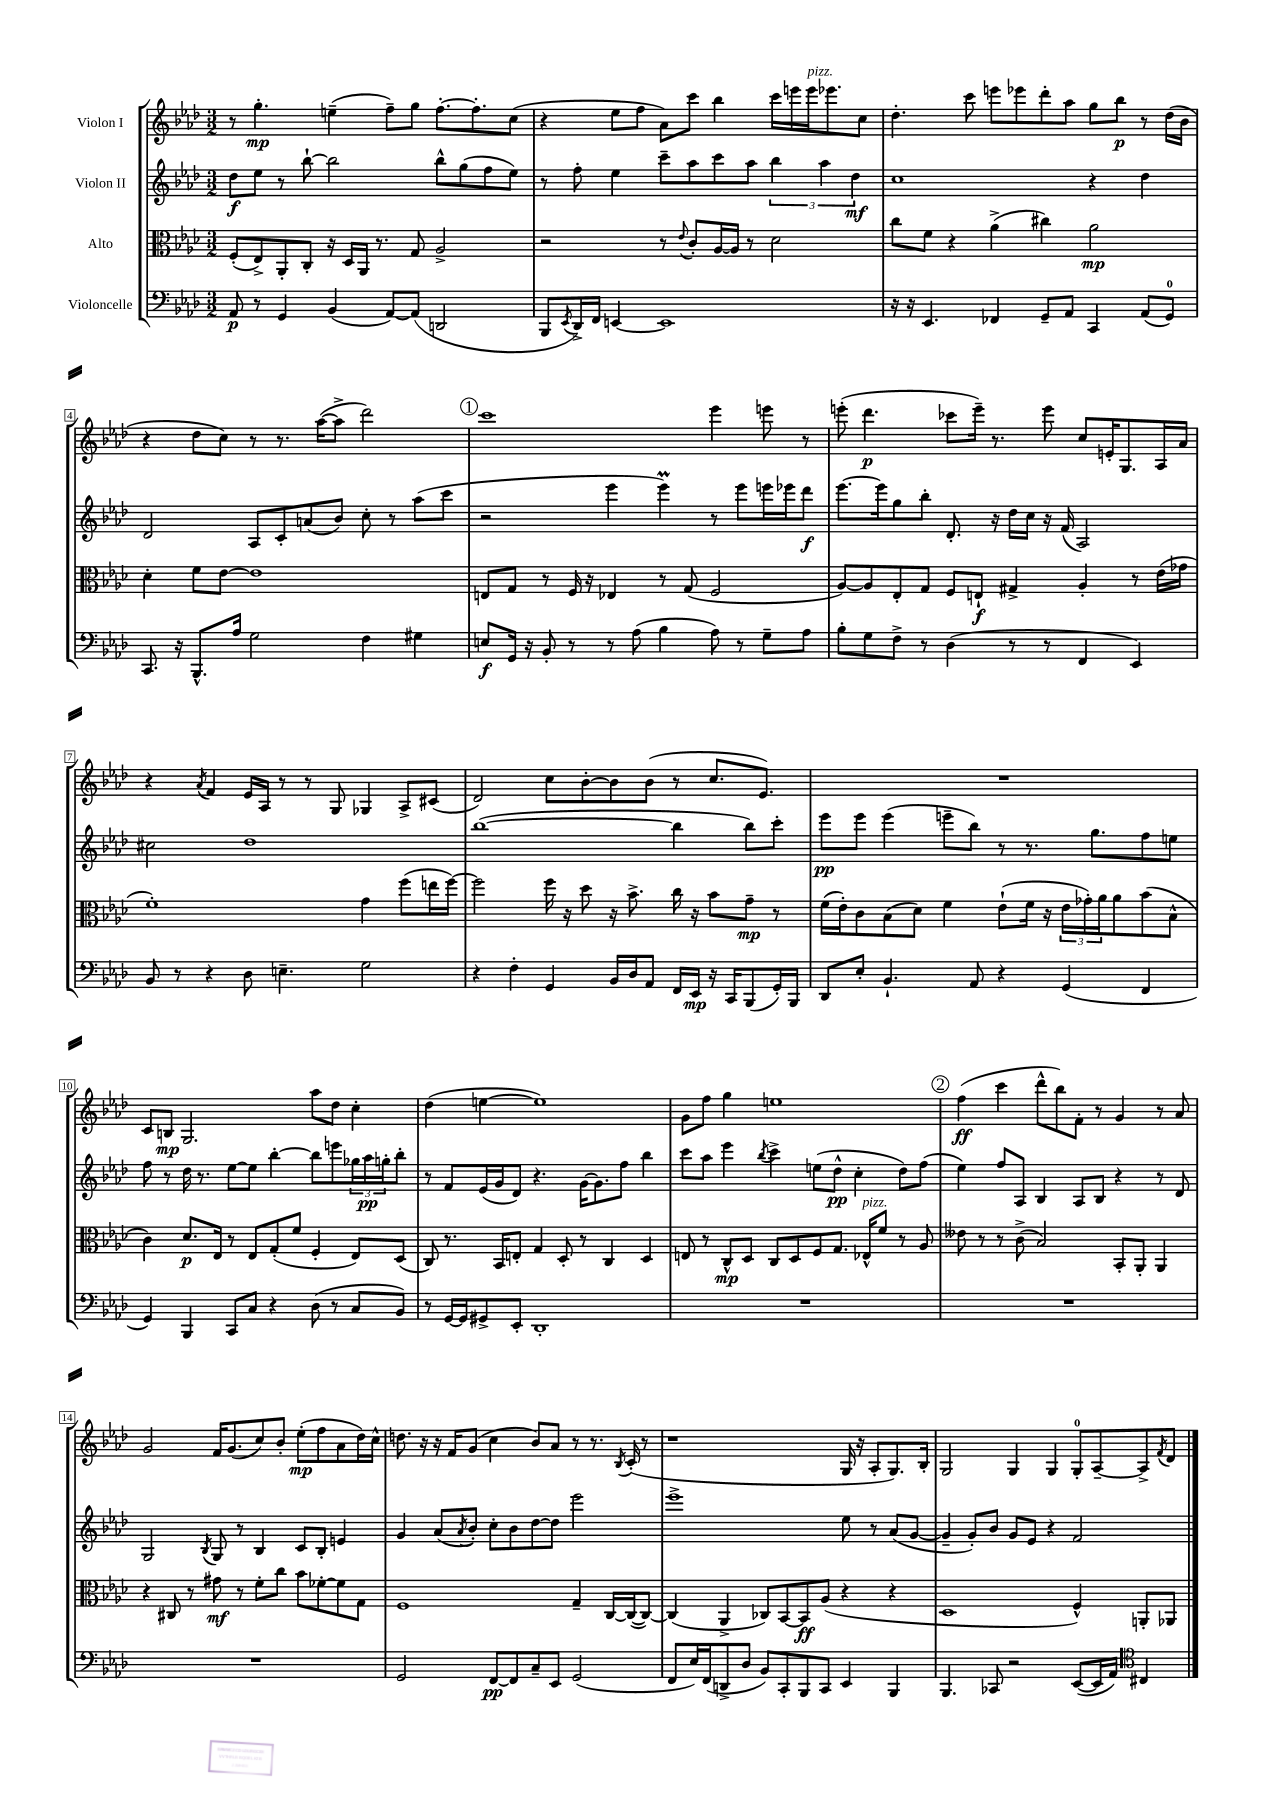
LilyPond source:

<<
\new StaffGroup <<
\new Staff = "s0" \with { instrumentName = "Violon I" } {
    \clef treble \key aes \major \numericTimeSignature \time 3/2
    r8 g''4.-.\mp e''4--( f''8--) g''8 f''8.~-. f''8.-. c''8( |
    r4 ees''8 f''8 aes'8) c'''8 bes''4 c'''16 e'''16 e'''16^\markup { \italic "pizz." } ees'''8. c''8 |
    des''4.-. c'''8 e'''8 ees'''8 des'''8-. aes''8 g''8 bes''8\p r8 des''16( bes'16 |
    r4 des''8 c''8) r8 r8. aes''16~( aes''8-> des'''2) |
    \mark \markup { \circle "1" } c'''1 ees'''4 e'''8 r8 |
    e'''8-.( des'''4.\p ces'''8 e'''16--) r8. e'''8 c''8 e'16-. g8. aes16 aes'16 |
    r4 \acciaccatura { aes'8 } f'4 ees'16 aes16 r8 r8 g8 ges4 aes8-> cis'8( |
    des'2) c''8 bes'8~-. bes'8 bes'8( r8 c''8. ees'8.) |
    R1. |
    c'8 b8\mp g2. aes''8 des''8 c''4-. |
    des''4( e''4~ e''1) |
    g'8 f''8 g''4 e''1 |
    \mark \markup { \circle "2" } f''4\ff( c'''4 des'''8-^ bes''8) f'8-. r8 g'4 r8 aes'8 |
    g'2 f'16 g'8.( c''8) bes'8-. ees''8-.\mp( f''8 aes'8 des''16) c''16-^ |
    d''8. r16 r16 f'16 g'8( c''4 bes'8) aes'8 r8 r8. \acciaccatura { bes8 } c'16-.( r8 |
    r1 g16 r16 aes8-. g8.) bes16-. |
    g2 g4 g4 g8-0-. aes8~-- aes8-> \acciaccatura { f'8 } des'8 \bar "|." |
}
\new Staff = "s1" \with { instrumentName = "Violon II" } {
    \clef treble \key aes \major \numericTimeSignature \time 3/2
    des''8\f ees''8 r8 bes''8~-! bes''2 bes''8-^ g''8( f''8 ees''8) |
    r8 f''8-. ees''4 c'''8-- aes''8 c'''8 aes''8 \tuplet 3/2 { bes''4 aes''4 des''4\mf } |
    c''1 r4 des''4 |
    des'2 aes8 c'8-. a'8( bes'8) c''8-. r8 aes''8( c'''8 |
    \mark \markup { \circle "1" } r2 ees'''4 ees'''4\prall) r8 ees'''8 e'''16 ees'''16 des'''8\f |
    ees'''8.~ ees'''16 g''8 bes''8-. des'8.-. r16 des''16 c''16 r16 f'16( aes2) |
    cis''2 des''1 |
    bes''1~( bes''4 bes''8) c'''8-. |
    ees'''8\pp ees'''8 ees'''4( e'''8-- bes''8) r8 r8. g''8. f''8 e''8 |
    f''8 r8 des''16 r8. ees''8~ ees''8 bes''4~-. bes''8 e'''8 \tuplet 3/2 { ges''16 aes''16\pp g''16-. } bes''8-. |
    r8 f'8 ees'16( g'16 des'8) r4. g'16~ g'8. f''8 bes''4 |
    c'''8 aes''8 ees'''4 \acciaccatura { bes''8 } c'''4-> e''8( des''8-^\pp c''4-. des''8) f''8( |
    \mark \markup { \circle "2" } ees''4) f''8 aes8 bes4 aes8 bes8 r4 r8 des'8 |
    g2 \acciaccatura { bes8 } g8 r8 bes4 c'8 bes8-. e'4 |
    g'4 aes'8( \acciaccatura { aes'8 } bes'8-.) c''8-. bes'8 des''8~ des''8 ees'''2 |
    ees'''1-> ees''8 r8 aes'8( g'8~ |
    g'4-- g'8-.) bes'8 g'8 ees'8 r4 f'2 \bar "|." |
}
\new Staff = "s2" \with { instrumentName = "Alto" } {
    \clef alto \key aes \major \numericTimeSignature \time 3/2
    f8-.( ees8->) aes,8-. c8-. r16 des16 aes,16 r8. g8 aes2-> |
    r2 r8 \appoggiatura { ees'8 } c'8-. aes16~ aes16 r8 des'2 |
    c''8 f'8 r4 aes'4->( cis''4) aes'2\mp |
    des'4-. f'8 ees'8~ ees'1 |
    \mark \markup { \circle "1" } e8 g8 r8 f16 r16 ees4 r8 g8( f2 |
    aes8~) aes8 ees8-. g8 f8 e8-!\f gis4-> aes4-. r8 ees'16( ges'16 |
    f'1-.) g'4 f''8( e''16 f''16~) |
    f''2 f''16 r16 des''8 r16 bes'8.-> c''16 r16 bes'8 g'8--\mp r8 |
    f'16( ees'16-.) c'8 bes8( des'8) f'4 ees'8-!( f'16 r16 \tuplet 3/2 { ees'16 ges'16-.) aes'16 } aes'8 bes'8( bes8-^ |
    c'4) des'8.\p ees16 r8 ees8 g8-.( f'8 f4-. ees8) des8( |
    c8) r8. bes,16 e8-. g4 des8-. r8 c4 des4 |
    e8 r8 c8-^\mp des8 c8 des8 f8 g8. ees16-^^\markup { \italic "pizz." } f'8 r8 aes8 |
    \mark \markup { \circle "2" } eeses'8 r8 r8 c'8->( bes2) bes,8-. aes,8-. aes,4 |
    r4 cis8 r8 gis'8\mf r8 f'8-. c''8 bes'8 fes'8~-. fes'8 g8 |
    f1 g4-- c16~ c16~( c8~) |
    c4( aes,4-> ces8) bes,8~ bes,8\ff aes8( r4 r4 |
    des1 f4-^) a,8-. aes,8 \bar "|." |
}
\new Staff = "s3" \with { instrumentName = "Violoncelle" } {
    \clef bass \key aes \major \numericTimeSignature \time 3/2
    aes,8\p r8 g,4 bes,4( aes,8~) aes,8( d,2 |
    bes,,8 \acciaccatura { ees,8 } des,16->) f,16 e,4~ e,1 |
    r16 r16 ees,4. fes,4 g,8-- aes,8 c,4 aes,8( g,8-0) |
    c,8. r16 bes,,8.-^ aes16 g2 f4 gis4 |
    \mark \markup { \circle "1" } e8\f g,16 r16 bes,8-. r8 r8 aes8( bes4 aes8) r8 g8-- aes8 |
    bes8-. g8 f8-> r8 des4( r8 r8 f,4 ees,4) |
    bes,8 r8 r4 des8 e4.-- g2 |
    r4 f4-. g,4 bes,16 des16 aes,8 f,16 ees,16\mp r16 c,16 bes,,8( g,16-.) bes,,16 |
    des,8 ees8-. bes,4.-! aes,8 r4 g,4( f,4 |
    g,4) bes,,4 c,8 c8 r4 des8( r8 c8 bes,8) |
    r8 g,16~ g,16 gis,8-> ees,8-. des,1-. |
    R1. |
    \mark \markup { \circle "2" } R1. |
    R1. |
    g,2 f,8~\pp f,8 c8-- ees,8 g,2( |
    f,8 ees16) f,16( d,8-> des8 bes,8) c,8-. bes,,8 c,8 ees,4 bes,,4 |
    bes,,4. ces,8 r2 ees,8~( ees,16 aes,16) \clef tenor cis4 \bar "|." |
}
>>
>>
\layout { \context { \Score \override BarNumber.stencil = #(make-stencil-boxer 0.1 0.3 ly:text-interface::print) } }
